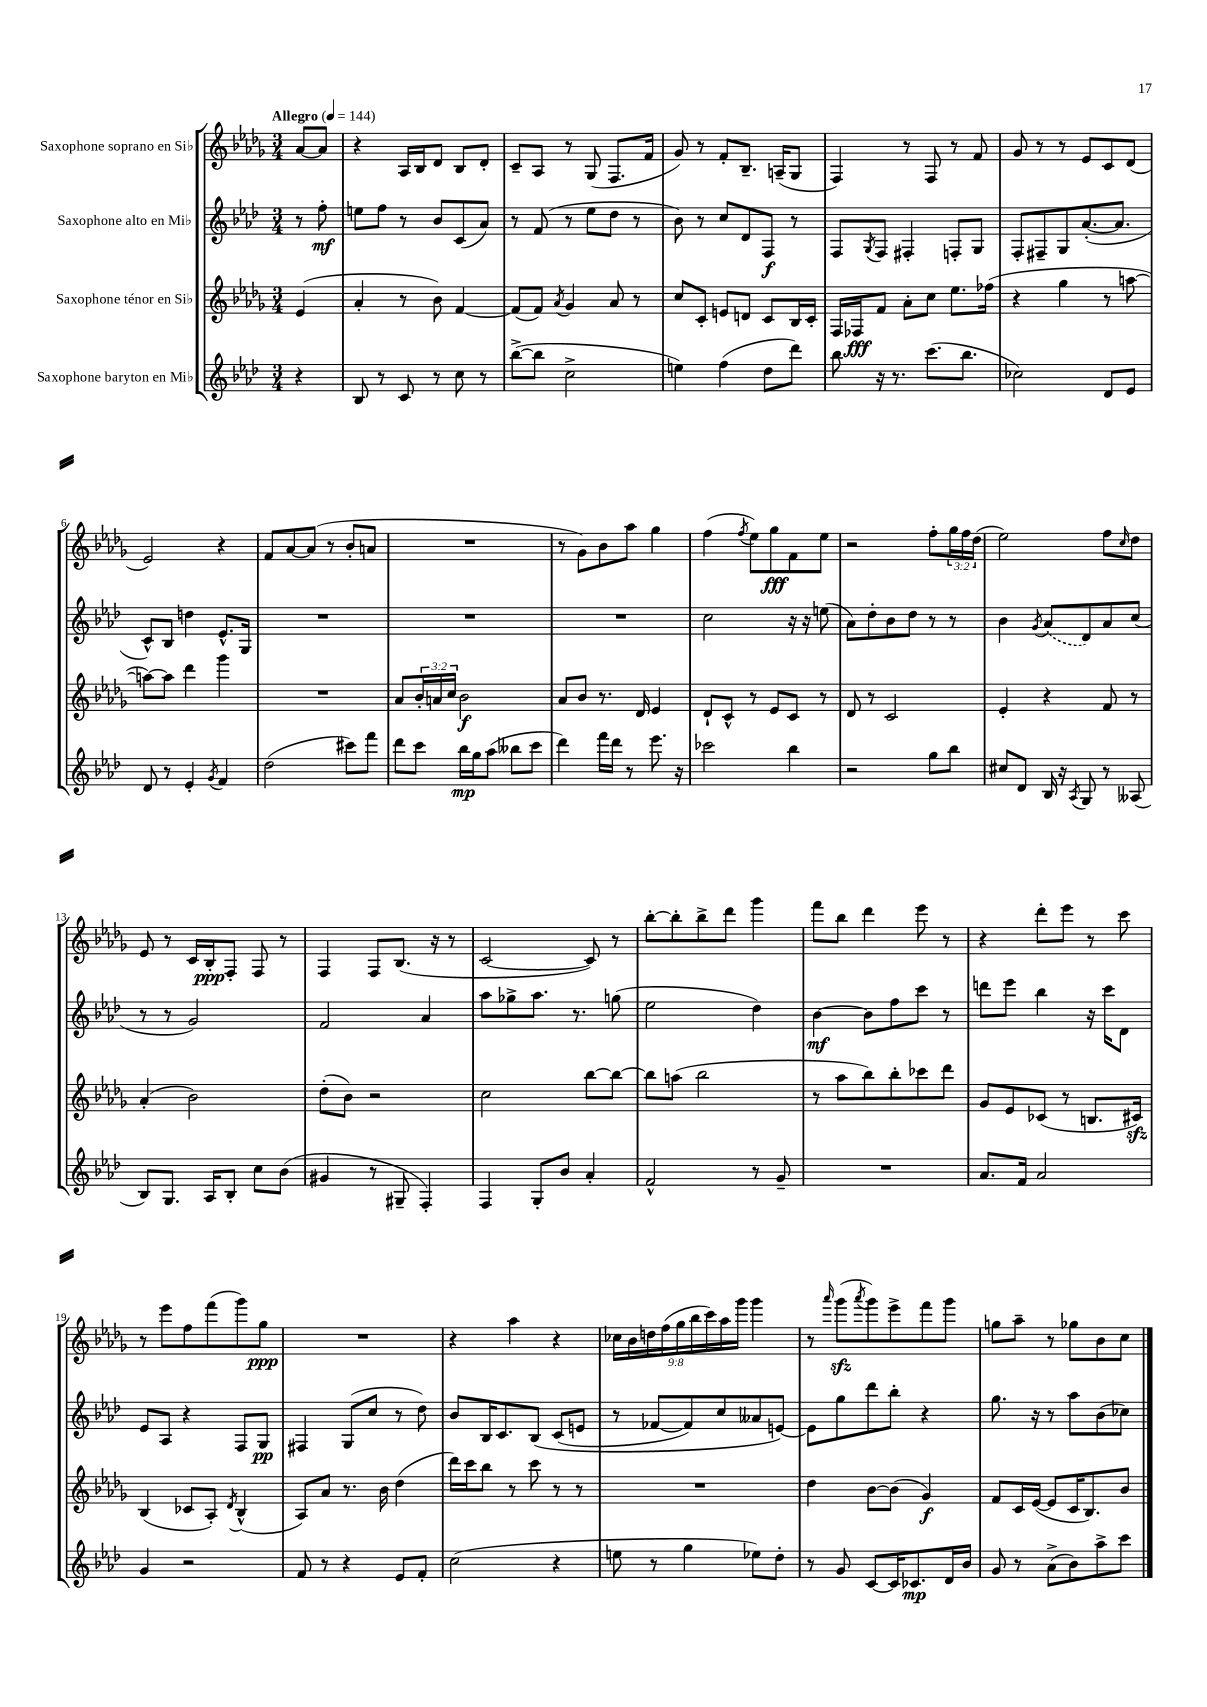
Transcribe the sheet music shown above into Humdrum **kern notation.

**kern	**kern	**kern	**kern
*staff4	*staff3	*staff2	*staff1
*clefG2	*clefG2	*clefG2	*clefG2
*k[b-e-a-d-]	*k[b-e-a-d-g-]	*k[b-e-a-d-]	*k[b-e-a-d-g-]
*M3/4	*M3/4	*M3/4	*M3/4
*MM144	*MM144	*MM144	*MM144
4r	(4e-	8r	[8a-
.	.	8ff'	8a-]
=	=	=	=
8B-	4a-'	8ee	4r
8r	.	8ff	.
8c	8r	8r	16A-
.	.	.	16B-
8r	8b-)	8b-	8d-
8cc	[4f	(8c	8B-
8r	.	8a-)	8d-'
=	=	=	=
([8bb-^	(8f]	8r	8c~
8bb-]	8f)	(8f	8A-
.	8qa-	.	.
2cc^	4g-	8r	8r
.	.	8ee-	(8G-
.	8a-	8dd-	8.F
.	8r	8r	.
.	.	.	16f
=	=	=	=
4ee)	8cc	8b-)	8g-)
.	8c'	8r	8r
(4ff	8e	8cc	8f'
.	8d	8d-	8.B-~
8dd-	8c	8F	.
.	.	.	(16A~
8ddd-)	16B-	8r	8G-
.	16c'	.	.
=	=	=	=
8bb-	16F	8F	4F)
.	16F-	.	.
.	.	8qG	.
16r	8f	8F	.
8.r	.	.	.
.	8a-'	4F#'	8r
(8.ccc	8cc	.	8F
.	8.ee-	8F'	8r
8.bb-	.	.	.
.	.	8G	8f
.	(16ff-	.	.
=	=	=	=
2cc-)	4r	8F'	8g-
.	.	8F#~	8r
.	4gg-	8G	8r
.	.	([8.a-'	8e-
8d-	8r	.	8c
.	.	8.a-]	.
8e-	[8aa	.	(8d-
=	=	=	=
8d-	8aa_)	8c^^)	2e-)
8r	8aa]	8B-	.
4e-'	4ddd-	4dd	.
8qg	.	.	.
4f	4ggg-	8.e-^^	4r
.	.	16G	.
=	=	=	=
(2dd-	2.r	2.r	8f
.	.	.	[8a-
.	.	.	(8a-]
.	.	.	8r
8ccc#)	.	.	8b-'
8fff	.	.	8a
=	=	=	=
8ddd-	8a-	2.r	2.r
8ccc	24b-'	.	.
.	24a	.	.
.	24cc	.	.
16bb-	2b-	.	.
16gg	.	.	.
(8aa-	.	.	.
8bb--	.	.	.
8ccc	.	.	.
=	=	=	=
4ddd-)	8a-	2.r	8r
.	8b-	.	8g-)
16fff	8.r	.	8b-
16ddd-	.	.	.
8r	.	.	8aa-
.	16d-	.	.
8.eee-	4e-	.	4gg-
16r	.	.	.
=	=	=	=
2ccc-	8d-`	2cc	(4ff
.	8c^^	.	.
.	.	.	8qff
.	8r	.	8ee-)
.	8e-	.	8gg-
4bb-	8c	16r	8f
.	.	16r	.
.	8r	(8ee	8ee-
=	=	=	=
2r	8d-	8a-)	2r
.	8r	8dd-'	.
.	2c	8b-	.
.	.	8dd-	.
8gg	.	8r	8ff'
8bb-	.	8r	24gg-
.	.	.	24ff
.	.	.	(24dd-
=	=	=	=
8cc#	4e-'	4b-	2ee-)
8d-	.	.	.
.	.	8qg	.
16B-	4r	(8a-	.
16r	.	.	.
8qA-	.	.	.
8G	.	8d-)	.
8r	8f	8a-	8ff
.	.	.	16qqcc
(8A--	8r	(8cc	8dd-
=	=	=	=
8B-)	(4a-'	8r	8e-
8.G	.	8r	8r
.	2b-)	2g)	16c
16A-	.	.	16B-'
8B-'	.	.	8F'
8cc	.	.	8F
(8b-	.	.	8r
=	=	=	=
4g#	(8dd-'	2f	4F
.	8b-)	.	.
8r	2r	.	8F
8G#~	.	.	(8.B-
4F')	.	4a-	.
.	.	.	16r
.	.	.	8r
=	=	=	=
4F	2cc	8aa-	[2c
.	.	8gg-^	.
8G'	.	8.aa-	.
8b-	.	.	.
.	.	8.r	.
4a-'	[8bb-	.	8c])
.	8bb-_	(8gg	8r
=	=	=	=
2f^^	8bb-]	2ee-	[8bb-'
.	(8aa	.	8bb-']
.	2bb-	.	8bb-^
.	.	.	8ddd-
8r	.	4dd-)	4ggg-
8g~	.	.	.
=	=	=	=
2.r	8r	[4b-	8fff
.	8aa-	.	8bb-
.	8bb-)	8b-]	4ddd-
.	8bb-'	8ff	.
.	8ccc-	8ccc	8eee-
.	8ddd-	8r	8r
=	=	=	=
8.a-	8g-	8ddd	4r
.	8e-	8eee-	.
16f	.	.	.
2a-	(8c-	4bb-	8ddd-'
.	8r	.	8eee-
.	8.B	16r	8r
.	.	16ccc	.
.	.	8d-	8ccc
.	16c#)	.	.
=	=	=	=
4g	(4B-	8e-	8r
.	.	8A-	8eee-
2r	8c-	4r	8ff
.	8A-')	.	(8fff
.	8qd-	.	.
.	(4B-^^	8F	8ggg-)
.	.	8G	8gg-
=	=	=	=
8f	8A-)	4F#	2.r
8r	8a-	.	.
4r	8.r	(8G	.
.	.	8cc	.
.	16b-	.	.
8e-	(4dd-	8r	.
8f'	.	8dd-)	.
=	=	=	=
(2cc	16ddd-)	8b-	4r
.	16ccc	.	.
.	8bb-	16B-	.
.	.	8.c	.
.	8r	.	4aa-
.	8ccc	&(8B-	.
4r	8r	(8c	4r
.	8r	8e	.
=	=	=	=
8ee	2.r	8r	18cc-
.	.	.	18b-
.	.	.	18dd
8r	.	[8f-	.
.	.	.	(18ff
.	.	.	18gg-
4gg	.	8f-])	.
.	.	.	18bb-
.	.	.	18ccc)
.	.	8cc	.
.	.	.	18aa-
.	.	.	18ggg-
8ee-)	.	8a--	4ggg-
8dd-'	.	[8e&)	.
=	=	=	=
8r	4dd-	8e]	8r
.	.	.	16qqaaa-
8g	.	8gg	(8ggg-
.	.	.	8qaaa-
[8c	[8b-	8ddd-	8ggg-)
16c]	(8b-]	8bb-'	8eee-^
8.c-	.	.	.
.	4g-)	4r	8fff
16d-	.	.	8ggg-
16b-	.	.	.
=	=	=	=
8g	8f	8.gg	8gg
8r	16c	.	8aa-~
.	([16e-	16r	.
(8a-^	8e-]	8r	8r
8b-)	16c	8aa-	8gg-
.	8.B-)	.	.
8aa-^	.	(8b-	8b-
8ccc	8b-	8cc-)	8cc
==	==	==	==
*-	*-	*-	*-
